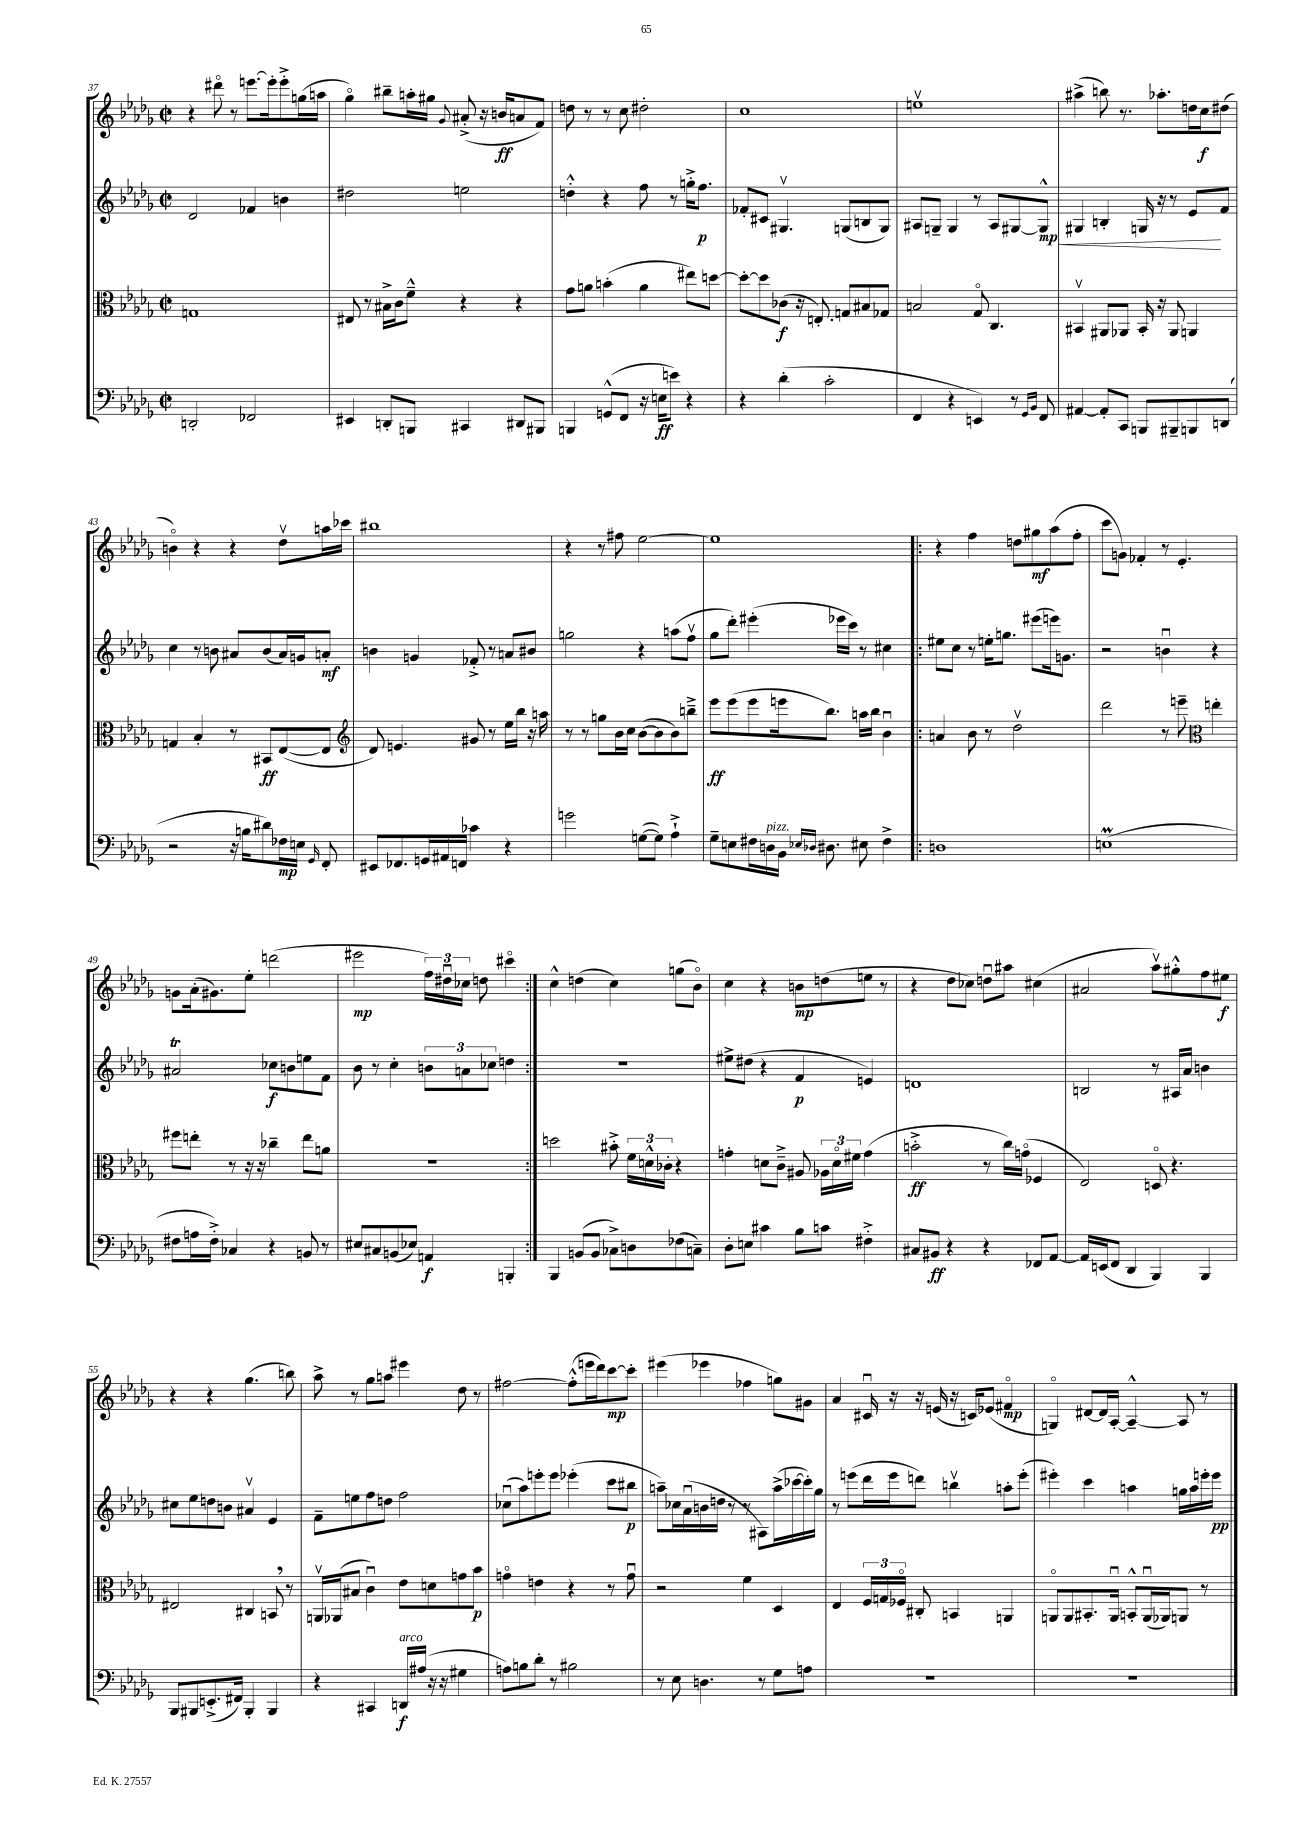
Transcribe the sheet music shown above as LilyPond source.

<<
\new StaffGroup <<
\new Staff = "s0" {
    \clef treble \key des \major \defaultTimeSignature \time 2/2
    \autoBeamOff r4 dis'''8\flageolet r8 e'''8.[~ e'''16-. e'''8-.-> g''16( a''16] |
    ges''4\flageolet) bis''8[-- a''16-. gis''16] \appoggiatura { ges'8 } ais'8-.->( r16 b'16[\ff a'8 f'8]) |
    d''8 r8 r8 c''8 dis''2-. |
    c''1 |
    e''1\upbow |
    ais''4->( b''8) r8. aes''8.[-. d''16 c''16\f dis''8]( |
    b'4\flageolet) r4 r4 des''8[\upbow a''16 ces'''16] |
    bis''1 |
    r4 r8 fis''8 ees''2~ |
    ees''1 |
    \repeat volta 2 { r4 f''4 d''8[ gis''8\mf aes''8( f''8]-. |
    c'''8[ g'8]) fes'4-. r8 ees'4.-. |
    g'8[ aes'16-.( gis'8.) ees''8]-. d'''2( |
    eis'''2\mp \tuplet 3/2 { f''16[) dis''16\downbow ces''16] } d''8 cis'''4\flageolet | }
    c''4-^ d''4( c''4) g''8[( bes'8]\flageolet) |
    c''4 r4 b'8[\mp d''8( e''8] r8 |
    r4 des''8[ ces''8]) d''8[\downbow ais''8] cis''4( |
    ais'2 aes''8[\upbow) gis''8-.-^ f''8 eis''8]\f |
    r4 r4 ges''4.( b''8) |
    aes''8-> r8 ges''8[ a''8] eis'''4 des''8 r8 |
    fis''2~ fis''8[-.-^( e'''16 des'''16) c'''8~\mp c'''8]-. |
    eis'''4( ees'''4 fes''4 g''8[) gis'8] |
    aes'4 cis'16\downbow r16 r16 e'16( r16 c'16[) ees'8]( fis'4\flageolet\mp |
    g4\flageolet) dis'8[~ dis'16 aes16]~-. aes4~---^ aes8 r8 \bar "|." |
}
\new Staff = "s1" {
    \clef treble \key des \major \defaultTimeSignature \time 2/2
    \autoBeamOff des'2 fes'4 b'4 |
    dis''2 e''2 |
    d''4-.-^ r4 f''8 r8 g''16[-.-> f''8.]\p |
    fes'8[-. cis'8] gis4.\upbow g8[( b8 g8]) |
    ais8[ g8]-- g4 r8 ais8[ gis8~ gis8]-^\mp\< |
    gis4 b4-. g16 r16 r8 ees'8[\! f'8] |
    c''4 r8 b'8 ais'8[ b'8( ais'16) g'16 a'8]-.\mf |
    b'4 g'4 fes'8-.-> r8 a'8[ bis'8] |
    g''2 r4 a''8[( f''8]\upbow |
    ges''8[ des'''8]-.) eis'''4-.( ees'''16[ c'''16]) r8 cis''4 |
    \repeat volta 2 { eis''8[ c''8] r8 e''16[-. g''8.] eis'''8[( e'''16) g'8.] |
    r2 b'4\downbow r4 |
    ais'2\trill ces''8[\f b'8 e''8 f'8] |
    bes'8 r8 c''4-. \tuplet 3/2 { b'8[ a'8 ces''8] } d''4 | }
    R1 |
    eis''8[-> dis''8]( r4 f'4\p e'4) |
    d'1 |
    b2 r8 ais16[ aes'16] b'4 |
    cis''8[ ees''8 d''8 b'8] ais'4\upbow ees'4 |
    f'8[-- e''8 f''8 d''8] f''2 |
    ces''8[\downbow( aes''8) e'''8-. e'''8] ees'''4-.( c'''8[ bis''8]\p |
    a''8[--) ces''16 aes'16\downbow( b'16 d''16] r8 r8 ais8[) a''16->( ces'''16~ ces'''16-.) ges''16] |
    r8 e'''8[( des'''16 e'''16 d'''8]) b''4\upbow a''8[-. e'''8]-.( |
    eis'''4-.) c'''4 a''4 g''16[ a''16 e'''16-. e'''16]\pp \bar "|." |
}
\new Staff = "s2" {
    \clef alto \key des \major \defaultTimeSignature \time 2/2
    \autoBeamOff g1 |
    eis8 r8 bis16[-> c'16 f'8]---^ r4 r4 |
    ges'8[ a'8] b'4-.( a'4 eis''8[) d''8]~ |
    d''8[~-. d''8 ces'8]\f( r16 e8.-.) g8[ bis8 ges8] |
    b2 ges8\flageolet c4. |
    bis,4\upbow ais,8[ aes,8] bis,16-. r16 aes,8 a,4 |
    g4 bes4-. r8 bis,8[\ff ees8~( ees8] |
    \clef treble des'8) e'4. gis'8 r8 ees''16[ bes''16] r16 a''16 |
    r8 r8 g''8[ bes'16 c''16] bes'8[~( bes'8 bes'8) b''8]---> |
    ees'''8[\ff ees'''8( ees'''8 e'''16 bes''8.]) a''16[ bes''16] bes'4\downbow |
    \repeat volta 2 { a'4 bes'8 r8 des''2\upbow |
    des'''2 r8 e'''8-- \clef alto e''4-. |
    fis''8[ e''8]-. r8 r16 r16 ces''4-- e''8[ a'8] |
    R1 | }
    d''2 bis'8-.-> \tuplet 3/2 { f'16[ d'16-^ ces'16]-. } r4 |
    g'4-. d'8[ c'8]---> ais8 \tuplet 3/2 { aes16[ d'16\flageolet fis'16] } g'4( |
    b'2-.->\ff r8 c''16[) g'16]\flageolet( fes4 |
    ees2) d8\flageolet r4. |
    eis2 cis4 b,8 \breathe r8 |
    a,16[\upbow aes,16( bis8] c'4\downbow) ees'8[ d'8 g'8 bes'8]\p |
    g'4\flageolet e'4 r4 r8 g'8\downbow |
    r2 f'4 des4 |
    ees4 \tuplet 3/2 { f16[ g16 fes16]\flageolet } cis8-. b,4 a,4 |
    a,8[\flageolet a,8 bis,8.-. a,16]\downbow b,8[-.-^ a,16\downbow( aes,16) a,8] r8 \bar "|." |
}
\new Staff = "s3" {
    \clef bass \key des \major \defaultTimeSignature \time 2/2
    \autoBeamOff d,2-. fes,2 |
    eis,4 d,8[-. b,,8] cis,4 dis,8[ bis,,8] |
    b,,4 g,8[-^( f,8] r16 e16[\ff e'8]) r4 |
    r4 des'4-.( c'2-. |
    f,4 r4 e,4) r8 \grace { ges,16[ bes,16] } f,8 |
    ais,4~ ais,8[-. c,8] b,,8[ bis,,8-- b,,8 d,8]( |
    r2 r16 b16[ dis'8) fes16\mp e16] \grace { ges,16 } f,8-. |
    eis,8[ fes,8. g,16 ais,16 f,16] ces'4 r4 |
    g'2 g8[~( g8]) aes4-!-> |
    ges8[-- e8 fis16 d16^\markup { \italic "pizz." } bes,16] \grace { ees16[ des16] } dis8. eis8 fis4-> |
    \repeat volta 2 { d1 |
    e1\prall( |
    fis8[ a16 fis16]-.->) ces4 r4 b,8 r8 |
    eis8[ cis8 b,8( ees8]) a,4\f b,,4-. | }
    bes,,4 b,8[( b,8] ces8[->) d8 fes8( c8]--) |
    des8[-. e8] cis'4 bes8[ c'8] fis4-.-> |
    cis8[ bis,8]\ff r4 r4 fes,8[ aes,8]~ |
    aes,16[ e,16( f,8] des,4 bes,,4) bes,,4 |
    bes,,8[ bis,,8 e,8.-.->( fis,16]) bis,,4-. bis,,4 |
    r4 cis,4 d,16[\f^\markup { \italic "arco" } ais16]( r16 r16 gis4 |
    a8[) b8 des'8]-. r8 bis2 |
    r8 ees8 d4. r8 ges8[ a8] |
    R1 |
    R1 \bar "|." |
}
>>
>>
\layout { \context { \Score currentBarNumber = #37 } }
